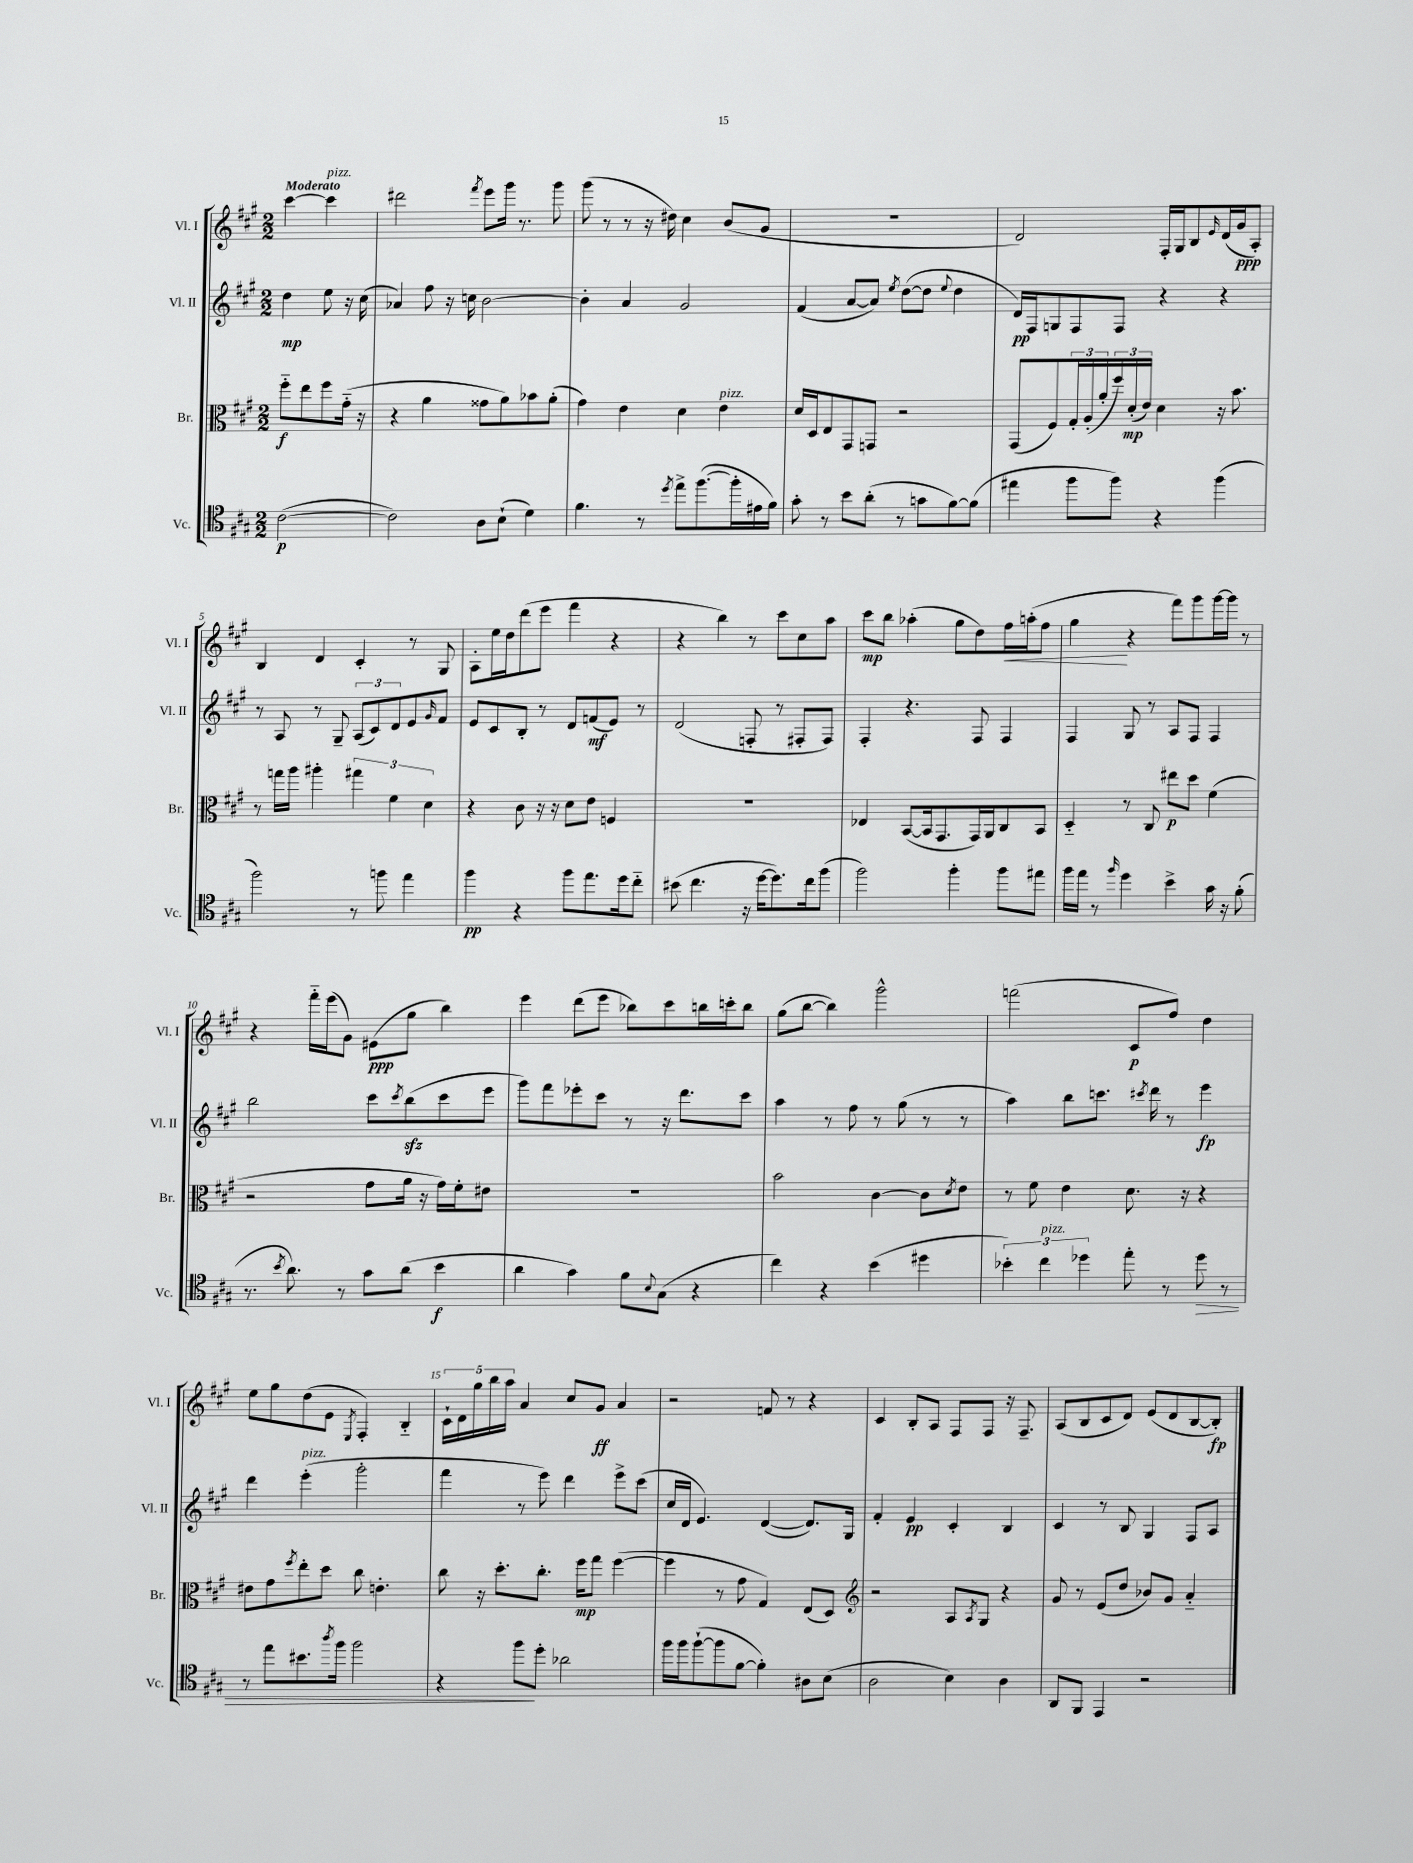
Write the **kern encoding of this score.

**kern	**kern	**kern	**kern
*staff4	*staff3	*staff2	*staff1
*clefC4	*clefC3	*clefG2	*clefG2
*k[f#c#g#]	*k[f#c#g#]	*k[f#c#g#]	*k[f#c#g#]
*M2/2	*M2/2	*M2/2	*M2/2
([2c#	8ff#'~	4dd	[4ccc#
.	8ee	.	.
.	8ff#	8ee	4ccc#]
.	(16g#'~	16r	.
.	16r	(16cc#	.
=	=	=	=
2c#])	4r	4a-)	2ddd#
.	4a	8ff#	.
.	.	16r	.
.	.	16cc	.
.	.	.	8qfff#
8A	8g##	[2b	8eee
(8B`	8a)	.	16ggg#
.	.	.	8.r
4d)	8b-	.	.
.	(8a'	.	8ggg#
=	=	=	=
4.f#	4g#)	4b']	(8ggg#
.	.	.	8r
.	4e	4a	8r
8r	.	.	16r
.	.	.	16dd#)
8qdd	.	.	.
8ee^	4d	2g#	4cc#
([8.ff#	.	.	.
.	4e	.	(8b
16ff#']	.	.	.
16e#	.	.	8g#
16f#)	.	.	.
=	=	=	=
8g#'	16d	(4f#	1r
.	16D	.	.
8r	8E	.	.
8b	8GG#	[8a	.
(8a'	8GG	8a])	.
.	.	8qee	.
8r	2r	([8dd	.
8g	.	8dd]	.
.	.	8qqee	.
[8f#)	.	4dd	.
(8f#]	.	.	.
=	=	=	=
4ee#	(8GG#	16d)	2d)
.	.	16F#	.
.	8F#)	8G	.
8ff#	24G#'	8F#	.
.	(24A'	.	.
.	24a'	.	.
8ff#)	24ff#)	8F#	.
.	(24d'	.	.
.	24e)	.	.
4r	4d	4r	16F#'
.	.	.	16G#
.	.	.	8B
.	.	.	16qqe
(4ff#	16r	4r	(16d
.	8.b	.	16g#
.	.	.	8A')
=	=	=	=
2ff#)	8r	8r	4B
.	16gg	8A	.
.	16aa	.	.
.	4aa#'	8r	4d
.	.	8G#~	.
8r	6gg#	(12A	4c#'
.	.	12c#)	.
8ff	.	.	.
.	6f#	12d	.
4ee	.	8e	8r
.	6d	.	.
.	.	16qqg#	.
.	.	8f#	8G#
=	=	=	=
4ff#	4r	8e	8A'
.	.	8c#	16ee
.	.	.	16dd
4r	8c#	8B'	(8ddd
.	16r	8r	8eee
.	16r	.	.
8ff#	8d	8d	4fff#
8.ee	8e	(8f	.
.	4F	8e)	4r
16dd	.	.	.
8cc#'~	.	8r	.
=	=	=	=
(8b#	1r	(2d	4r
4.cc#	.	.	.
.	.	.	4bb)
16r	.	8F'	8r
[16dd	.	.	.
8.dd])	.	8r	8ccc#
.	.	8F#'	8cc#
16cc#	.	.	.
(8ff#	.	8F#)	8aa
=	=	=	=
2ff#)	4E-	4F#'	8ccc#
.	.	.	8bb
.	([8BB	4.r	(4aa-'
.	16BB]	.	.
.	8.GG#	.	.
4ff#'	.	.	8gg#
.	16GG#)	8F#	8dd)
.	16AA	.	.
8ff#	8C#	4F#	16ff#
.	.	.	(16aa'
8ee#	8BB	.	8ff#
=	=	=	=
16ff#	4D'~	4F#	4gg#
16ee	.	.	.
8r	.	.	.
16qqff#	.	.	.
4dd	8r	8G#	4r
.	8C#	8r	.
4b^	8ee#	8A	8fff#)
.	8dd	8F#	8ggg#
16g#	(4f#	4F#	[16ggg#
16r	.	.	16ggg#]
(8f#'	.	.	8r
=	=	=	=
8.r	2r	2bb	4r
8qb	.	.	.
8.a)	.	.	.
.	.	.	16fff#'~
.	.	.	(16eee
8r	.	.	8g#)
8g#	8g#	8ccc#	(8e#
.	.	8qccc#	.
(8a	16a	(8bb	8gg#
.	16r	.	.
4b	16g#)	8ccc#	4bb)
.	16f#'	.	.
.	8e#	8eee	.
=	=	=	=
4a	1r	8ggg#)	4eee
.	.	8fff#	.
4g#)	.	8eee-'	(8ddd
.	.	8ccc#	8eee
8f#	.	8r	8bb-)
8qqB	.	.	.
(8G#	.	16r	8ccc#
.	.	8.ddd	.
4r	.	.	16bb
.	.	.	16ccc'
.	.	8ccc#	8bb
=	=	=	=
4cc#)	2b	4aa	(8gg#
.	.	.	[8bb
4r	.	8r	4bb])
.	.	8ff#	.
(4b	[4c#	8r	2ggg#^^
.	.	(8gg#	.
4dd#	8c#]	8r	.
.	8qd	.	.
.	8e	8r	.
=	=	=	=
6b-')	8r	4aa)	(2fff
.	8f#	.	.
6cc#	.	.	.
.	4e	8bb	.
6dd-	.	.	.
.	.	8.ccc	.
8ee'	8.d	.	8c#
.	.	8qccc#	.
.	.	16ddd	.
8r	.	8r	8ff#)
.	16r	.	.
8dd-	4r	4eee	4dd
8r	.	.	.
=	=	=	=
8r	8e#	4ddd	8ee
8ee	8g#	.	8gg#
.	8qff#	.	.
8.b#	8ee'	(4eee'	(8dd
.	8dd	.	8e
8qaa	.	.	.
16ff#	.	.	.
.	.	.	8qE
2ff#	8cc#	2ggg#'	4F#')
.	4.e'	.	.
.	.	.	4B'~
=	=	=	=
4r	8cc#	4fff#	20c#`
.	.	.	20d
.	.	.	20gg#
.	16r	.	.
.	.	.	20bb
.	8.dd'	.	.
.	.	.	20aa
8ff#	.	8r	4a
8dd'	8.cc#'	8eee)	.
2a-	.	4ddd	8cc#
.	16ff#	.	.
.	8gg#	.	8g#
.	([4ff#	8eee^	4a
.	.	(8ccc#	.
=	=	=	=
16ff#	4ff#]	16cc#	2r
16ff#	.	16d	.
([8ff#`	.	4.e)	.
8ff#]	8r	.	.
[8f#	8g#	.	.
4f#'])	4G#)	([4d	8f
.	.	.	8r
8A#	(8E	8.d])	4r
(8B	8D)	.	.
.	.	16G#	.
=	=	=	=
*	*clefG2	*	*
2A	2r	4f#'	4c#
.	.	4e	8B'
.	.	.	8A
4B)	8A	4c#'	8F#
.	8qA	.	.
.	8G#	.	8F#
4A	4r	4B	16r
.	.	.	8.F#~
=	=	=	=
8AA	8g#	4c#	(8A
8FF#	8r	.	8B
4EE	(8e	8r	8c#
.	8dd	8B	8d)
2r	8b-)	4G#	(8e
.	8g#	.	8d
.	4a'~	8F#	[8B
.	.	8A	8B'])
==	==	==	==
*-	*-	*-	*-
